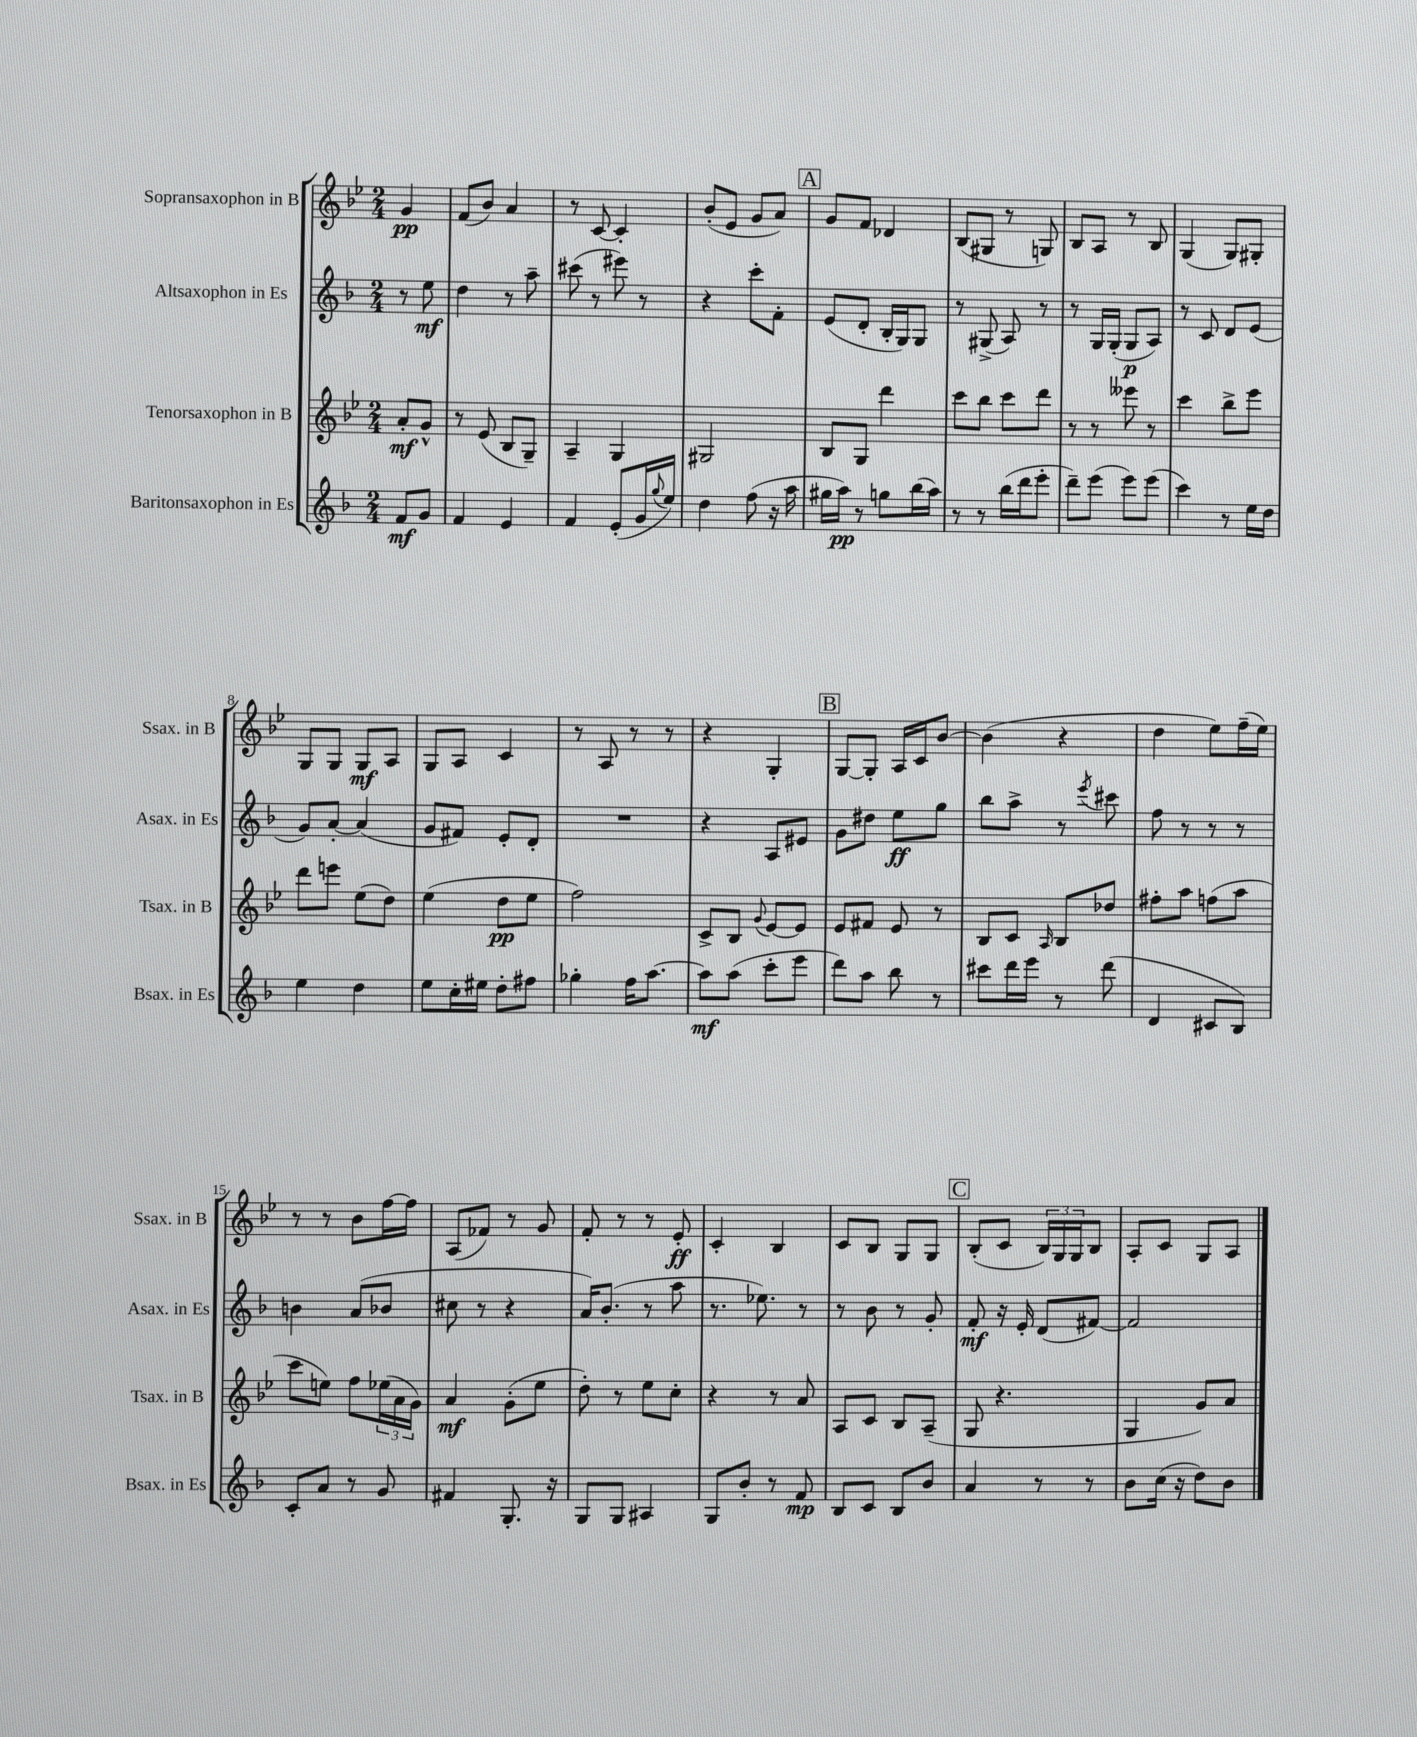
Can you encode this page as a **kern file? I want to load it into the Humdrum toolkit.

**kern	**kern	**kern	**kern
*staff4	*staff3	*staff2	*staff1
*clefG2	*clefG2	*clefG2	*clefG2
*k[b-]	*k[b-e-]	*k[b-]	*k[b-e-]
*M2/4	*M2/4	*M2/4	*M2/4
8f/L	8a'/L	8r	4g/
8g/J	8g^^/J	8ee\	.
=	=	=	=
4f/	8r	4dd\	(8f/L
.	(8e-/	.	8b-/J)
4e/	8B-/L	8r	4a/
.	8G~/J)	8aa~\	.
=	=	=	=
4f/	4A~/	(8ccc#\	8r
.	.	8r	[8c/
(8e'/L	4G/	8eee#\)	4c'/]
16g/L	.	8r	.
8qqgg/	.	.	.
16ee/JJ)	.	.	.
=	=	=	=
4dd\	2G#/	4r	(8b-'/L
.	.	.	8e-/J
(8ff\	.	8ccc'\L	8g/L
16r	.	8f'\J	8a/J)
16aa\	.	.	.
=	=	=	=
16gg#\LL	8B-/L	(8e/L	8g/L
16aa\JJ)	.	.	.
8r	8G/J	8d'/J	8f/J
8gg\L	4ddd\	16B-'/LL	4d-/
.	.	16G/J)	.
(16bb-\L	.	8G/J	.
16aa\JJ)	.	.	.
=	=	=	=
8r	8ccc\L	8r	(8B-/L
8r	8bb-\J	(8G#^/	8G#/J
(16bb-\LL	8ccc\L	8A/)	8r
16ddd\J	.	.	.
8eee'\J	8ddd\J	8r	8G/)
=	=	=	=
8ddd~\L)	8r	8r	8B-/L
(8eee\J	8r	16G/LL	8A/J
.	.	(16G'/JJ	.
8eee\L)	8eee--\	8G/L	8r
(8eee\J	8r	8A/J)	8B-/
=	=	=	=
4ccc\)	4ccc\	8r	(4G/
.	.	8c/	.
8r	8bb-^\L	8d/L	8G/L)
16ee\LL	8eee-\J	(8e/J	8G#'/J
16dd\JJ	.	.	.
=	=	=	=
4ee\	8ddd\L	8g/L)	8G/L
.	8eee\J	[8a'/J	8G/J
4dd\	(8ee-\L	(4a/]	8G/L
.	8dd\J)	.	8A/J
=	=	=	=
8ee\L	(4ee-\	8g/L	8G/L
16cc'\L	.	8f#/J)	8A/J
16ee#\JJ	.	.	.
8dd'\L	8dd\L	8e'/L	4c/
8ff#\J	8ee-\J	8d'/J	.
=	=	=	=
4gg-'\	2ff\)	2r	8r
.	.	.	8A/
16ff\LK	.	.	8r
[8.aa\J	.	.	.
.	.	.	8r
=	=	=	=
8aa\]L	8c^/L	4r	4r
(8aa\J	8B-/J	.	.
.	8qqg/	.	.
8ccc'\L	[8e-/L	8A/L	4G'/
8eee\J	8e-/]J	8e#/J	.
=	=	=	=
8ddd\L)	8e-/L	8g\L	[8G/L
8aa\J	8f#/J	8dd#\J	8G'/]J
8bb-\	8e-/	8ee\L	16A/LL
.	.	.	16c/J
8r	8r	8gg\J	[8b-/J
=	=	=	=
8ccc#\L	8B-/L	8bb-\L	(4b-\]
16ddd\L	8c/J	8aa^\J	.
16eee\JJ	.	.	.
.	16qqA/	.	.
8r	8B-/L	8r	4r
.	.	8qeee/	.
(8ddd\	8dd-/J	8ccc#\	.
=	=	=	=
4d/	8ff#'\L	8ff\	4dd\
.	8aa\J	8r	.
8c#/L	(8ff\L	8r	8ee-\L)
8B-/J)	8aa\J	8r	(16ff~\L
.	.	.	16ee-\JJ)
=	=	=	=
8c'/L	8ccc\L	4b\	8r
8a/J	8ee\J)	.	8r
8r	8ff\L	(8a/L	8b-\L
8g/	(24ee-\L	8b-/J	[16ff\L
.	24a\	.	.
.	.	.	16ff\]JJ
.	24g\JJ)	.	.
=	=	=	=
4f#/	4a/	8cc#\	(8A/L
.	.	8r	8f-/J)
8.G'/	(8g'\L	4r	8r
.	8ee-\J	.	8g/
16r	.	.	.
=	=	=	=
8G/L	8dd'\)	16a/LK)	8f'/
.	.	(8.b-'/J	.
8G/J	8r	.	8r
4A#/	8ee-\L	8r	8r
.	8cc'\J	8aa\	8e-'/
=	=	=	=
8G/L	4r	8.r	4c'/
8b-'/J	.	.	.
.	.	8.ee-\)	.
8r	8r	.	4B-/
8f/	8a/	8r	.
=	=	=	=
8B-/L	8A/L	8r	8c/L
8c/J	8c/J	8b-\	8B-/J
8B-/L	8B-/L	8r	8G/L
8b-/J	(8A~/J	8g'/	8G/J
=	=	=	=
4a/	8G/	8f'/	(8B-'/L
.	4.r	16r	8c/J
.	.	16e'/	.
8r	.	(8d/L	24B-/LL)
.	.	.	24G/
.	.	.	24G/J
8r	.	[8f#/J)	8B-/J
=	=	=	=
8b-\L	4G/	2f#/]	8A'/L
(16cc\Jk	.	.	8c/J
16r	.	.	.
8dd\L)	8g/L)	.	8G/L
8b-\J	8a/J	.	8A/J
==	==	==	==
*-	*-	*-	*-
